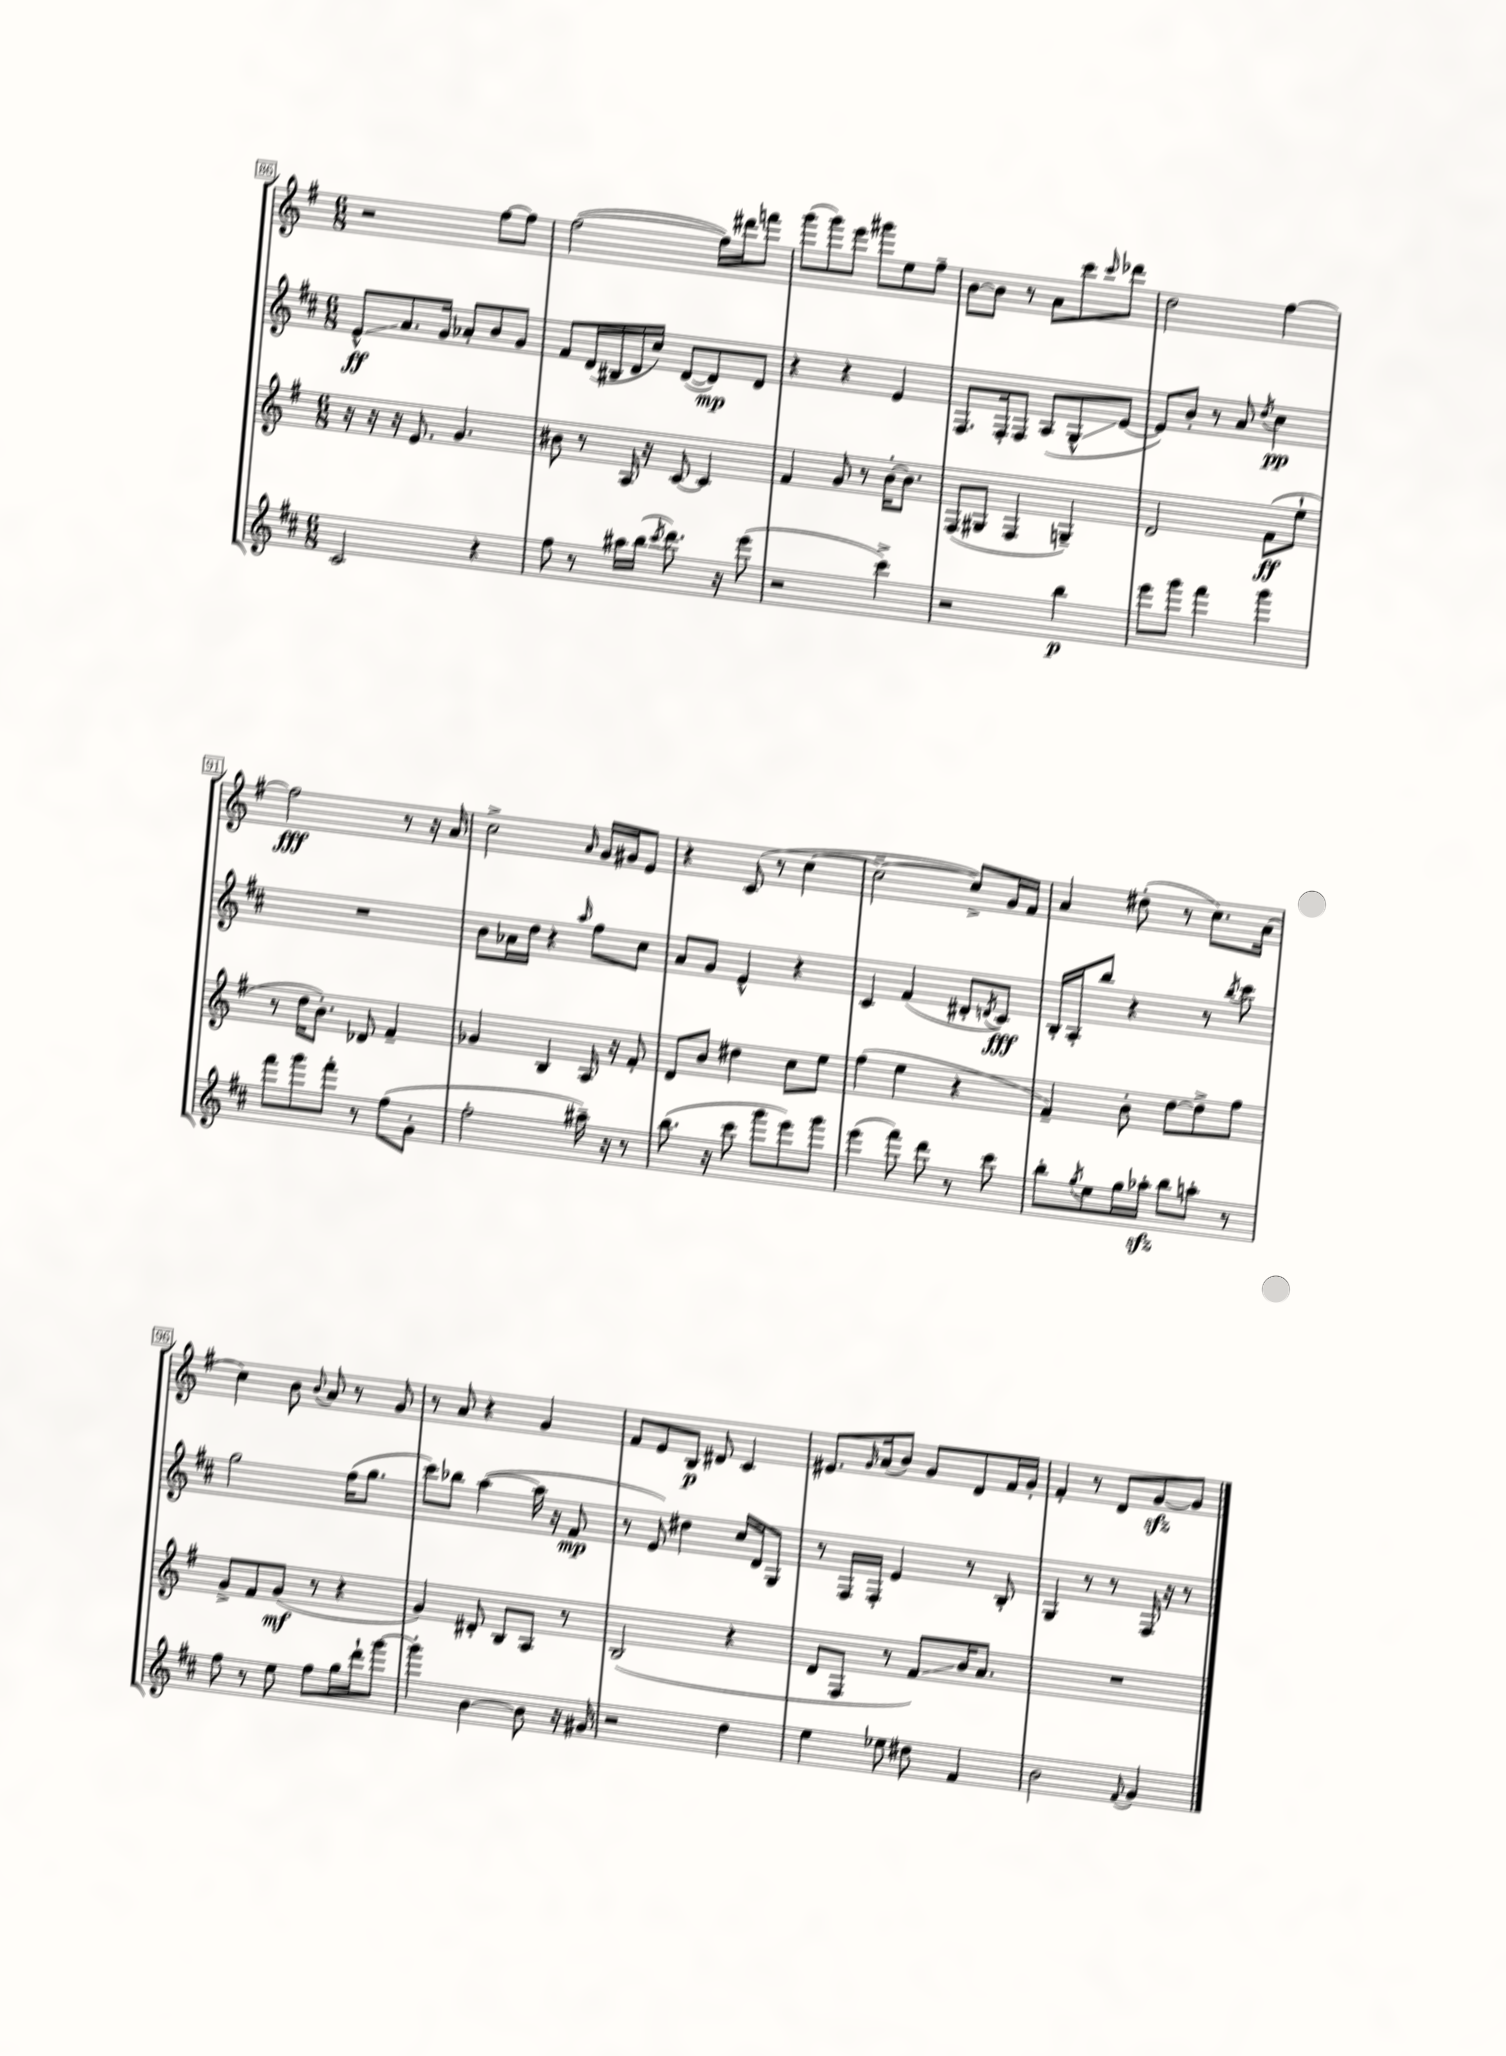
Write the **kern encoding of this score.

**kern	**kern	**kern	**kern
*staff4	*staff3	*staff2	*staff1
*clefG2	*clefG2	*clefG2	*clefG2
*k[f#c#]	*k[f#]	*k[f#c#]	*k[f#]
*M6/8	*M6/8	*M6/8	*M6/8
2c#	16r	8e^^	2r
.	16r	.	.
.	16r	8.a	.
.	8.e	.	.
.	.	16g	.
.	4.g	8a-'	.
4r	.	8b	[8ff#
.	.	8g	8ff#]
=	=	=	=
8ff#	8b#	8f#	([2ff#
8r	8r	(16d	.
.	.	16B#	.
16aa#	16A	16d	.
(16bb	16r	16cc#)	.
8qccc#	.	.	.
8.ddd)	[8c	([8d	.
.	4c]	8d])	16ff#])
16r	.	.	16ddd#
(8eee	.	8d	8fff
=	=	=	=
2r	4f#	4r	(8ggg
.	.	.	8ggg)
.	8g	4r	8eee
.	8r	.	8ggg#
4ccc#^)	[16b'	4e	8ee
.	8.b]	.	.
.	.	.	8ff#~
=	=	=	=
2r	(8F#	8.F#	[8b
.	8G#	.	8b]
.	.	16F#'	.
.	4F#	8F#	8r
.	.	(8A	8a
4bb	4G~)	8G^^	8ccc
.	.	.	16qqccc
.	.	[8e	8ddd-
=	=	=	=
8eee	2d	8e])	2dd
8ggg	.	8b'	.
4fff#	.	8r	.
.	.	8a	.
.	.	8qdd	.
4ggg	(8f#	4cc#	[4ff#
.	8ee`	.	.
=	=	=	=
8fff#	8r	2.r	2ff#]
8ggg	16dd	.	.
.	8.b')	.	.
8fff#'	.	.	.
8r	8d-	.	.
(8ff#	4f#~	.	8r
8g'	.	.	16r
.	.	.	16a
=	=	=	=
2ff#'	4g-	8b	2cc^
.	.	16a-	.
.	.	16dd	.
.	4B	4r	.
.	.	16qqaa	16qqa
16aa#~)	16A	8ff#	16g
16r	16r	.	16g#
8r	8f#'	8cc#	8e
=	=	=	=
(8.bb	8d	8a	4r
.	8b	8g	.
16r	.	.	.
8ccc#	4dd#	4e^^	(8c
8ggg	.	.	8r
8eee)	8cc	4r	[4cc
8ggg	8ee	.	.
=	=	=	=
(4eee	(4ff#	4c#	2cc~_
8fff#)	4ee	(4f#	.
8ddd	.	.	.
8r	4r	8d#'	8cc^])
.	.	8qd	.
8ccc#	.	8c#)	16g
.	.	.	16f#
=	=	=	=
8bb'	4f#~)	16B'	4a
.	.	16A'	.
8qgg	.	.	.
8ee	.	8bb	.
16gg	8b'	4r	(8dd#'
16aa-'	.	.	.
8bb	[8dd	.	8r
8aa'	8dd^]	8r	8.cc)
.	.	8qbb	.
8r	8ff#	8ccc#	.
.	.	.	(16a
=	=	=	=
8ff#	8g^	2gg	4cc)
8r	8f#	.	.
8ee	(8g	.	8b
.	.	.	8qqb
8ff#	8r	.	8a
16gg	4r	(16ff#	8r
16ddd`	.	8.gg	.
[8ggg	.	.	8g
=	=	=	=
4ggg']	4g)	8ccc#)	8r
.	.	8bb-	8a
[4b	8d#'	([4aa	4r
.	8B	.	.
8b]	8A	16aa]	4g
.	.	16r	.
16r	8r	8f#	.
16g#	.	.	.
=	=	=	=
2r	(2B	8r	8f#
.	.	8e)	8e
.	.	4dd#	8B
.	.	.	8d#
4dd	4r	16cc#	4c
.	.	16d	.
.	.	8G	.
=	=	=	=
4ee	8d	8r	8.e#
.	8F#	16F#	.
.	.	.	16qqg
.	.	16F#'	(16a
8ee-	8r	4e	8b)
8dd#	8f#)	.	8g
4f#	16b	8r	8d
.	8.a	.	.
.	.	8B'	16f#
.	.	.	16g'
=	=	=	=
2b	2.r	4G	4f#'
.	.	8r	8r
.	.	8r	8d
8qqf#	.	.	.
4g	.	16F#	[8g
.	.	16r	.
.	.	8r	8g]
==	==	==	==
*-	*-	*-	*-
